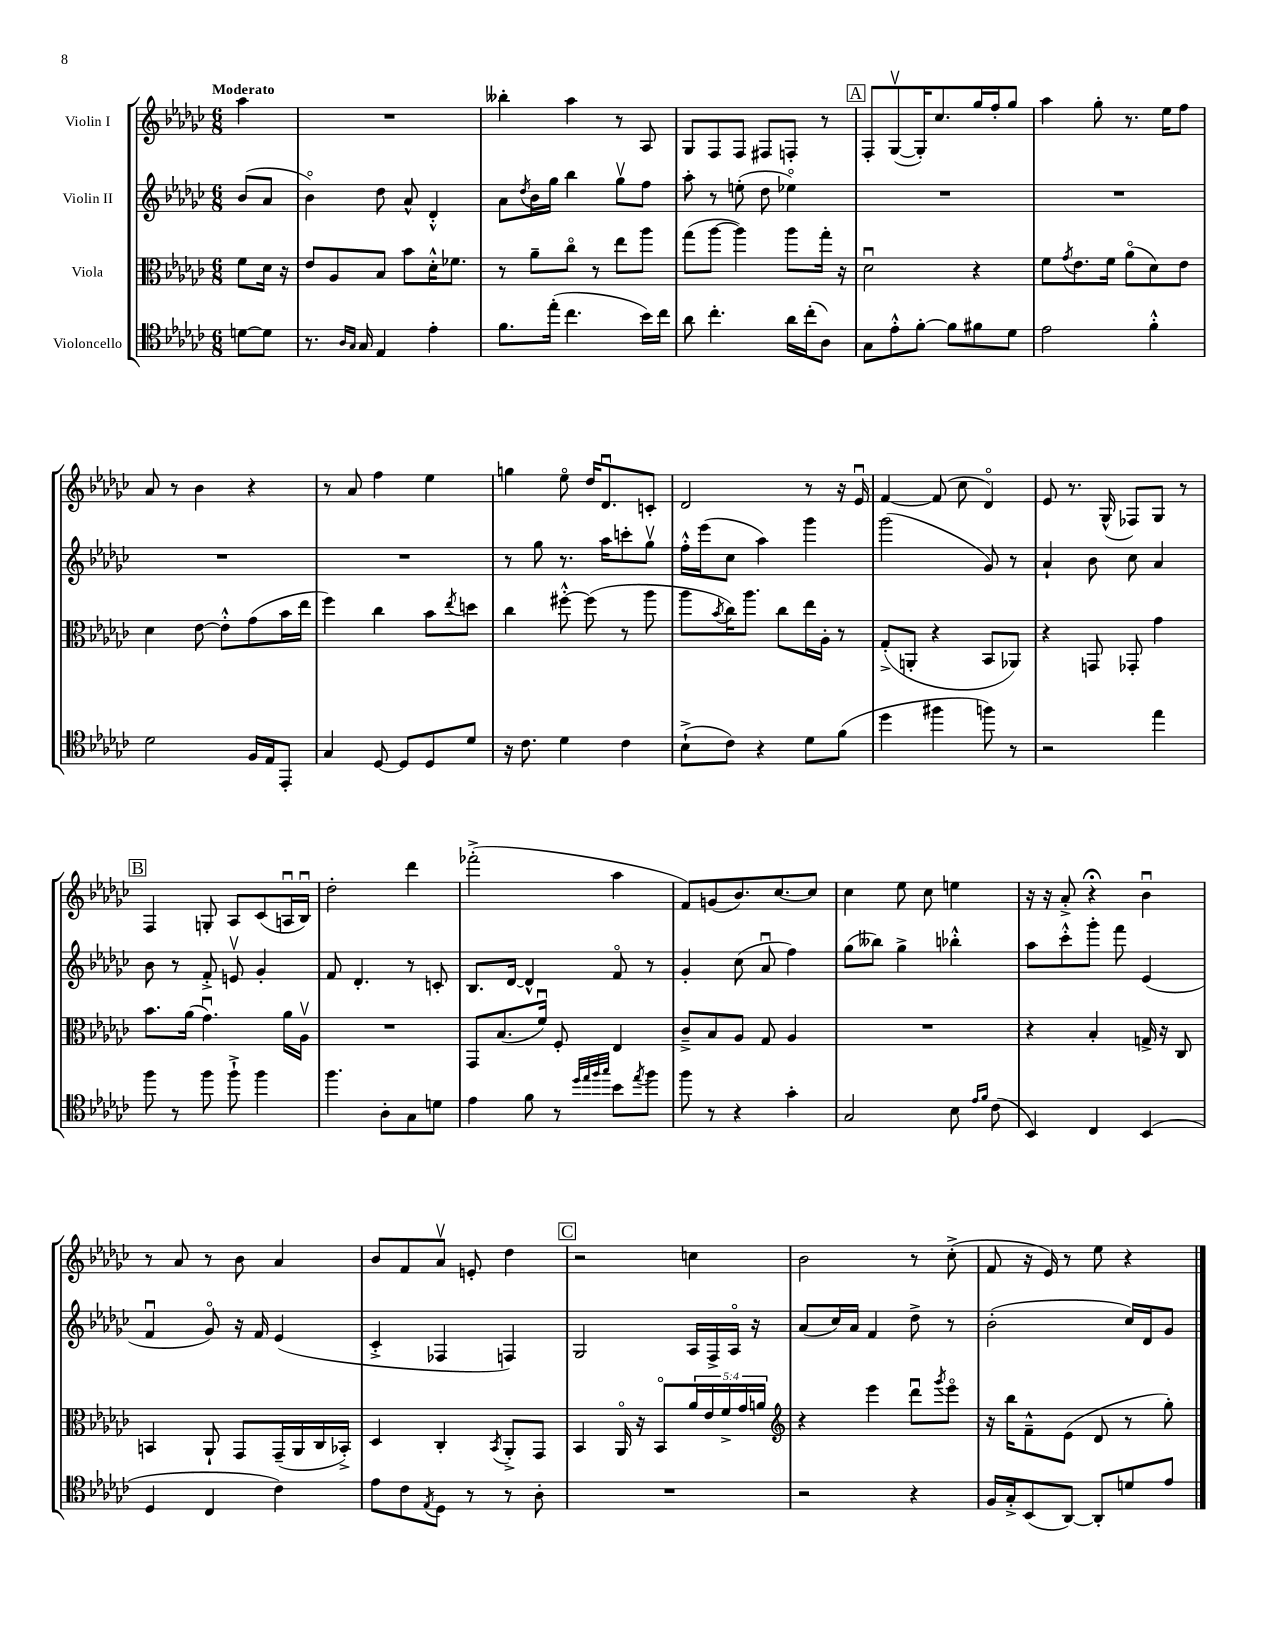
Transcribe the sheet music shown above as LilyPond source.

<<
\new StaffGroup <<
\new Staff = "s0" \with { instrumentName = "Violin I" } {
    \clef treble \key ges \major \numericTimeSignature \time 6/8 \partial 4 \tempo "Moderato"
    aes''4 |
    R2. |
    beses''4-. aes''4 r8 aes8 |
    ges8 f8 f8 fis8 f8-. r8 |
    \mark \markup { \box "A" } f8-. ges8~\upbow( ges16-.) ces''8. ges''16 f''16-. ges''8 |
    aes''4 ges''8-. r8. ees''16 f''8 |
    aes'8 r8 bes'4 r4 |
    r8 aes'8 f''4 ees''4 |
    g''4 ees''8\flageolet des''16 des'8.\downbow c'8-. |
    des'2 r8 r16 ees'16\downbow |
    f'4~ f'8( ces''8 des'4\flageolet) |
    ees'8 r8. ges16-^( fes8) ges8 r8 |
    \mark \markup { \box "B" } f4 g8-. aes8 ces'8( a16\downbow bes16\downbow) |
    des''2-. des'''4 |
    fes'''2-.->( aes''4 |
    f'8) g'8( bes'8.) ces''8.~ ces''8 |
    ces''4 ees''8 ces''8 e''4 |
    r16 r16 aes'8-.-> r4\fermata bes'4\downbow |
    r8 aes'8 r8 bes'8 aes'4 |
    bes'8 f'8 aes'8\upbow e'8-. des''4 |
    \mark \markup { \box "C" } r2 c''4 |
    bes'2 r8 ces''8-.->( |
    f'8 r16 ees'16) r8 ees''8 r4 \bar "|." |
}
\new Staff = "s1" \with { instrumentName = "Violin II" } {
    \clef treble \key ges \major \numericTimeSignature \time 6/8 \partial 4
    bes'8( aes'8 |
    bes'4\flageolet) des''8 aes'8-^ des'4-.-^ |
    aes'8 \acciaccatura { des''8 } bes'16 ges''16 bes''4 ges''8\upbow f''8 |
    aes''8-. r8 e''8-.( des''8 ees''4\flageolet) |
    \mark \markup { \box "A" } R2. |
    R2. |
    R2. |
    R2. |
    r8 ges''8 r8. aes''16 c'''8-. ges''8\upbow |
    f''16-.-^ ees'''16( ces''8 aes''4) ges'''4 |
    ges'''2( ges'8) r8 |
    aes'4-! bes'8 ces''8 aes'4 |
    \mark \markup { \box "B" } bes'8 r8 f'8-.-> e'8\upbow ges'4-. |
    f'8 des'4.-. r8 c'8-. |
    bes8. des'16~ des'4-^ f'8\flageolet r8 |
    ges'4-. ces''8( aes'8\downbow f''4) |
    ges''8( beses''8) ges''4-> bes''4-.-^ |
    aes''8 ces'''8-.-^ ges'''8-. f'''8 ees'4( |
    f'4\downbow ges'8\flageolet) r16 f'16 ees'4( |
    ces'4-.-> fes4 f4) |
    \mark \markup { \box "C" } ges2 aes16 f16-> aes16\flageolet r16 |
    aes'8( ces''16) aes'16 f'4 des''8-> r8 |
    bes'2-.( ces''16) des'16 ges'8 \bar "|." |
}
\new Staff = "s2" \with { instrumentName = "Viola" } {
    \clef alto \key ges \major \numericTimeSignature \time 6/8 \override Staff.TupletNumber.text = #tuplet-number::calc-fraction-text \partial 4
    f'8 des'16 r16 |
    ees'8 aes8 bes8 bes'8 des'16-.-^ fes'8. |
    r8 aes'8-- ces''8\flageolet r8 ees''8 aes''8 |
    ges''8( aes''8~ aes''4) aes''8 ges''16-. r16 |
    \mark \markup { \box "A" } des'2\downbow r4 |
    f'8 \acciaccatura { ges'8 } ees'8. f'16 aes'8\flageolet( des'8) ees'8 |
    des'4 ees'8~ ees'8-.-^ ges'8( bes'16 ees''16 |
    f''4) ces''4 bes'8 \acciaccatura { ees''8 } d''8 |
    ces''4 fis''8~-.-^ fis''8( r8 aes''8 |
    aes''8 \acciaccatura { bes'8 } ces''16) aes''8. ces''8 ees''16 aes16-. r8 |
    ges8-.->( a,8-. r4 bes,8 aes,8) |
    r4 g,8 ges,8-. ges'4 |
    \mark \markup { \box "B" } bes'8. aes'16( ges'4.\downbow) aes'16 aes16\upbow |
    R2. |
    ges,8 bes8.( f'16\downbow) f8-. ees4 |
    ces'8---> bes8 aes8 ges8 aes4 |
    R2. |
    r4 bes4-. g16-> r16 ces8 |
    b,4 aes,8-! ges,8 ges,16--( aes,16 ces16 bes,16-.->) |
    des4 ces4-. \acciaccatura { bes,8 } aes,8-.-> ges,8 |
    \mark \markup { \box "C" } bes,4 aes,16\flageolet r16 bes,8\flageolet \tuplet 5/4 { aes'16 ees'16 f'16-> ges'16 a'16 } |
    \clef treble r4 ees'''4 des'''8\downbow \acciaccatura { ges'''8 } ees'''8\flageolet |
    r16 bes''16 f'8---^ ees'8( des'8 r8 ges''8-.) \bar "|." |
}
\new Staff = "s3" \with { instrumentName = "Violoncello" } {
    \clef tenor \key ges \major \numericTimeSignature \time 6/8 \partial 4
    d'8~ d'8 |
    r8. \grace { aes16 ges16 } ges16 ees4 ees'4-. |
    f'8. ees''16-.( ces''4. bes'16) ces''16 |
    aes'8 ces''4.-. aes'16 ces''16-.( aes8) |
    \mark \markup { \box "A" } ges8 ees'8-.-^ f'8~-. f'8 fis'8 des'8 |
    ees'2 f'4-.-^ |
    des'2 f16 ees16 ees,8-. |
    ges4 des8~ des8 des8 des'8 |
    r16 ces'8. des'4 ces'4 |
    bes8-!->( ces'8) r4 des'8 f'8( |
    des''4 fis''4 f''8) r8 |
    r2 ees''4 |
    \mark \markup { \box "B" } f''8 r8 f''8 f''8-!-> f''4 |
    f''4. aes8-. ges8 d'8 |
    ees'4 f'8 r8 \grace { des''32 ees''32 f''32 ges''32 } bes'8 \acciaccatura { ees''8 } f''8 |
    f''8 r8 r4 ges'4-. |
    ges2 bes8 \grace { ees'16 f'16 } ces'8( |
    bes,4) ces4 bes,4( |
    des4 ces4 ces'4) |
    ees'8 ces'8 \acciaccatura { ees8 } des8 r8 r8 aes8-. |
    \mark \markup { \box "C" } R2. |
    r2 r4 |
    f16 ges16-.-> bes,8( aes,8~) aes,8-. d'8 ees'8 \bar "|." |
}
>>
>>
\layout { \context { \Score \remove "Bar_number_engraver" } }
